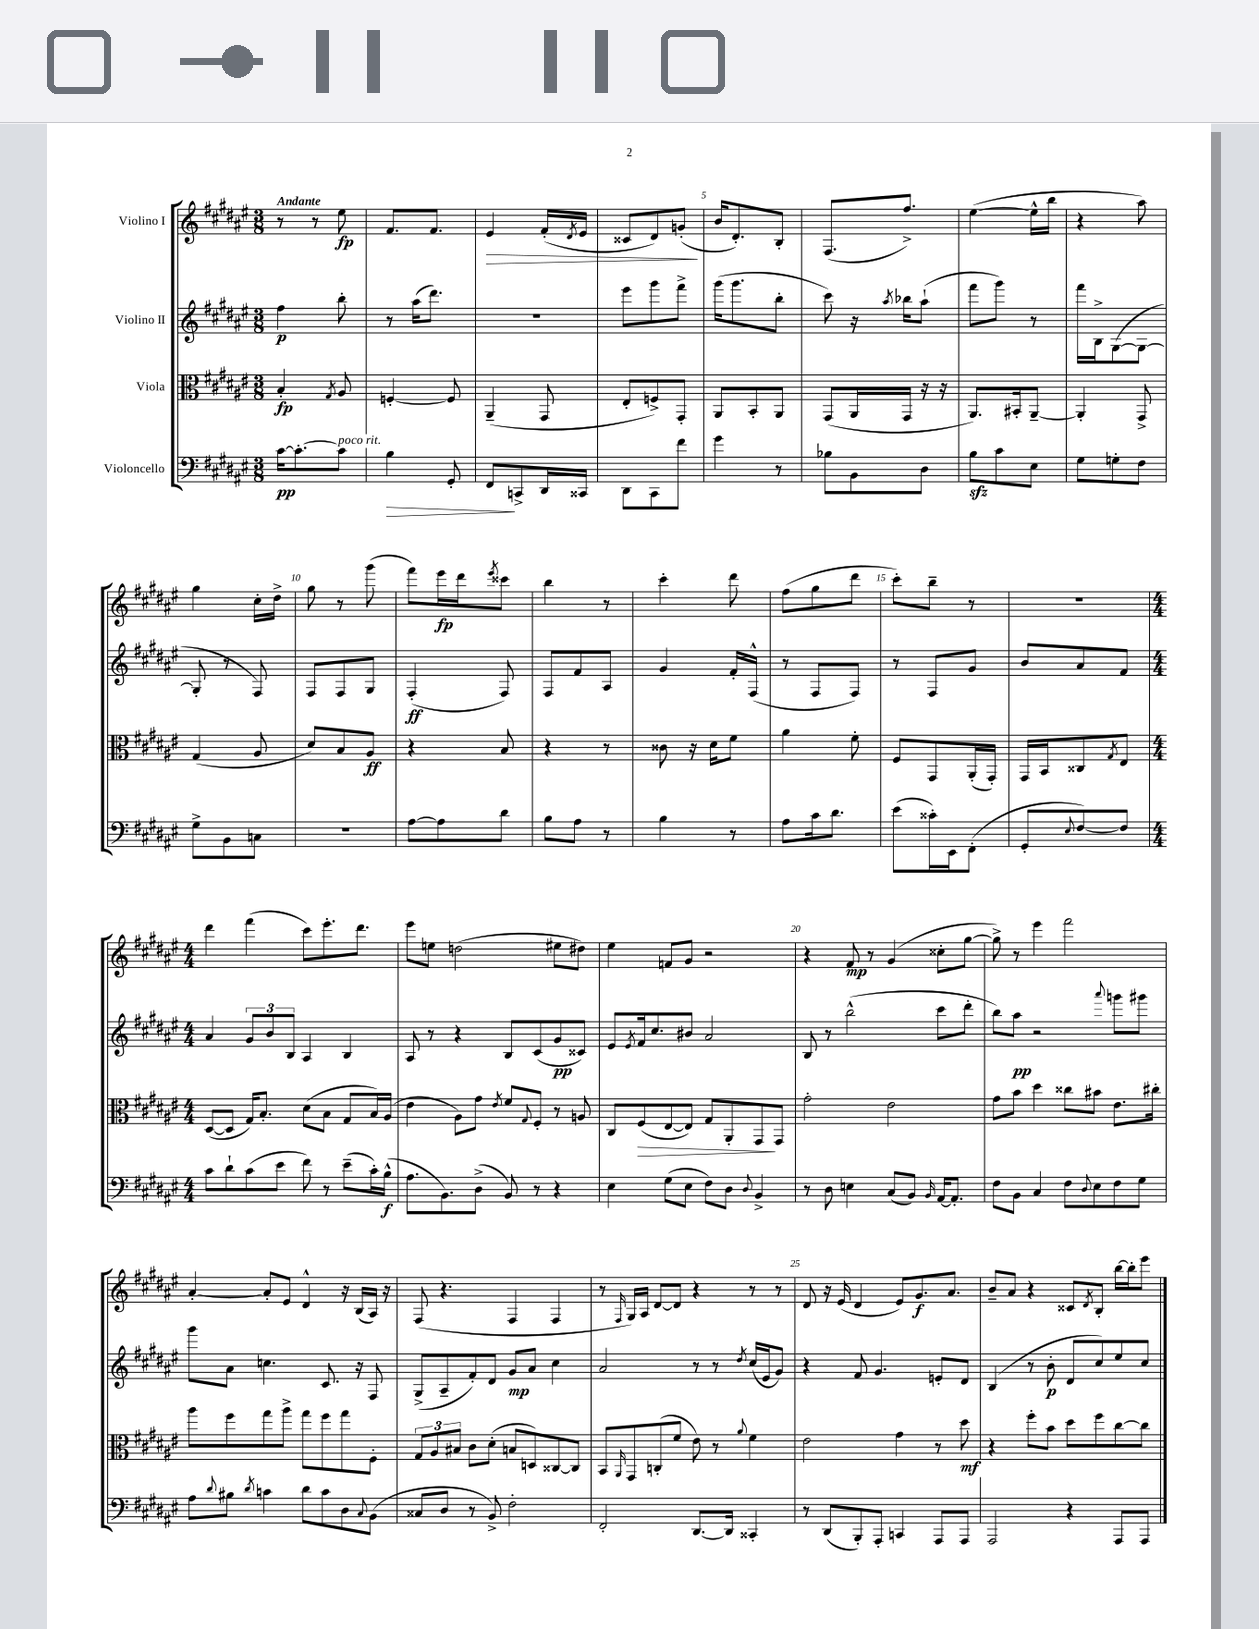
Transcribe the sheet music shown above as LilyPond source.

<<
\new StaffGroup <<
\new Staff = "s0" \with { instrumentName = "Violino I" } {
    \clef treble \key fis \major \numericTimeSignature \time 3/8 \tempo "Andante"
    r8 r8 eis''8\fp |
    fis'8. fis'8. |
    eis'4\> fis'16-.( \acciaccatura { dis'8 } eis'16 |
    cisis'8 dis'8) g'8-.\!( |
    b'16 dis'8.-.) b8-. |
    fis8.( fis''8.->) |
    eis''4~( eis''16-^ b''16 |
    r4 ais''8) |
    gis''4 cis''16-. dis''16-> |
    gis''8 r8 gis'''8( |
    fis'''8) eis'''16\fp dis'''16 \acciaccatura { eis'''8 } cisis'''8 |
    b''4 r8 |
    cis'''4-. dis'''8 |
    fis''8( gis''8 dis'''8 |
    cis'''8-.) b''8-- r8 |
    R4. |
    \numericTimeSignature \time 4/4 dis'''4 fis'''4( cis'''8) eis'''8.-. dis'''8. |
    eis'''8 e''8 d''2( eis''8 dis''8) |
    eis''4 f'8 gis'8 r2 |
    r4 fis'8\mp r8 gis'4( cisis''8-. gis''8~ |
    gis''8->) r8 eis'''4 fis'''2 |
    ais'4~-. ais'8-. eis'8 dis'4-^ r16 b16( ais16) r16 |
    fis8( r4. fis4 fis4 |
    r8 \grace { fis16 } gis16) ais16 dis'8~ dis'8 r4 r8 r8 |
    dis'8 r16 eis'16( dis'4 eis'8) gis'8.\f ais'8. |
    b'8-- ais'8 r4 cisis'8 \acciaccatura { dis'8 } b8-. b''16~ b''16-. eis'''8 \bar "|." |
}
\new Staff = "s1" \with { instrumentName = "Violino II" } {
    \clef treble \key fis \major \numericTimeSignature \time 3/8
    fis''4\p b''8-. |
    r8 ais''16( dis'''8.) |
    R4. |
    eis'''8 gis'''8 fis'''8-> |
    gis'''16( gis'''8. b''8-. |
    cis'''8) r16 \acciaccatura { ais''8 } bes''16 ais''8-!( |
    fis'''8 gis'''8) r8 |
    fis'''16 b16-> gis8~( gis8~ |
    gis8-. r8 fis8) |
    fis8 fis8 gis8 |
    fis4-.\ff( fis8) |
    fis8 fis'8 ais8 |
    gis'4 fis'16-. fis16-^( |
    r8 fis8 fis8) |
    r8 fis8 gis'8 |
    b'8 ais'8 fis'8 |
    \numericTimeSignature \time 4/4 ais'4 \tuplet 3/2 { gis'8 b'8 b8 } ais4 b4 |
    ais8 r8 r4 b8 cis'8( gis'8\pp cisis'8) |
    eis'8 \acciaccatura { eis'8 } fis'16 cis''8. bis'8 ais'2 |
    b8 r8 b''2-^( cis'''8 dis'''8-. |
    b''8) ais''8\pp r2 \appoggiatura { ais'''8 } g'''8 gis'''8 |
    gis'''8 ais'8 c''4. cis'8. r16 fis8 |
    gis8->( ais8-- fis'8-.) dis'8 gis'8\mp ais'8 cis''4 |
    ais'2 r8 r8 \acciaccatura { dis''8 } cis''16( eis'16 gis'8) |
    r4 fis'8 gis'4. e'8-. dis'8 |
    b4( r8 b'8-.\p dis'8 cis''8) eis''8 cis''8 \bar "|." |
}
\new Staff = "s2" \with { instrumentName = "Viola" } {
    \clef alto \key fis \major \numericTimeSignature \time 3/8
    b4-.\fp \acciaccatura { gis8 } ais8 |
    f4~-. f8 |
    ais,4--( gis,8 |
    eis8-. f8->) gis,8-. |
    ais,8 b,8-. ais,8 |
    gis,8( ais,16 gis,16 r16 r16 |
    ais,8.) bis,16-. ais,8~-- |
    ais,4-. gis,8-> |
    gis4( ais8 |
    dis'8) b8 ais8\ff |
    r4 b8 |
    r4 r8 |
    cisis'8 r16 dis'16 fis'8 |
    ais'4 fis'8-. |
    fis8 gis,8 ais,16-.( gis,16-.) |
    gis,16 b,16 cisis8 \acciaccatura { gis8 } eis8 |
    \numericTimeSignature \time 4/4 dis8~( dis8 gis16) b8.-. dis'8( b8 gis8 b16) ais16( |
    eis'4 ais8) gis'8 \acciaccatura { eis'8 } fis'8 \appoggiatura { gis8 } fis8-. r8 a8 |
    cis8 fis8\>( eis8~ eis8) gis8 ais,8-. gis,8\! gis,8 |
    gis'2-. eis'2 |
    gis'8 b'8 dis''4 cisis''8 bis'8 eis'8. cis''16-. |
    ais''8 fis''8 gis''8 ais''8-> gis''8 fis''8 gis''8 fis8-. |
    \tuplet 3/2 { gis8 ais8 bis8 } cis'8 dis'8-.( b8 d8) cisis8~ cisis8 |
    b,8 \grace { ais,16 } gis,8 c8-.( fis'8 eis'8) r8 \appoggiatura { ais'8 } fis'4 |
    eis'2 gis'4 r8 dis''8\mf |
    r4 fis''8-. b'8 dis''8 fis''8 cis''8~ cis''8 \bar "|." |
}
\new Staff = "s3" \with { instrumentName = "Violoncello" } {
    \clef bass \key fis \major \numericTimeSignature \time 3/8
    cis'16~\pp cis'8.~-. cis'8^\markup { \italic "poco rit." } |
    b4\> gis,8-. |
    fis,8\! c,8-> dis,16 cisis,16 |
    dis,8 cis,8 fis'8 |
    gis'4 r8 |
    bes8 b,8 dis8 |
    b8\sfz cis'8 eis8 |
    gis8 g8-. fis8 |
    gis8-> b,8 c8 |
    R4. |
    ais8~ ais8 dis'8 |
    b8 ais8 r8 |
    b4 r8 |
    ais8 cis'16 dis'8. |
    eis'8( cisis'16-.) eis,16 fis,8-.( |
    gis,8-. \appoggiatura { eis8 } fis8~) fis8 |
    \numericTimeSignature \time 4/4 cis'8 dis'8-! cis'8( eis'8 fis'8) r8 eis'8--( cis'16-.) b16-^\f( |
    ais8. b,8.) dis8->( b,8) r8 r4 |
    eis4 gis8( eis8 fis8) dis8 \appoggiatura { dis8 } b,4-> |
    r8 dis8 e4 cis8( b,8) \grace { b,16 } ais,16~ ais,8.-. |
    fis8 b,8 cis4 fis8 \appoggiatura { dis8 } eis8 fis8 gis8 |
    ais8 \appoggiatura { dis'8 } bis8 \acciaccatura { dis'8 } c'4 dis'8 c'8 dis8 \appoggiatura { cis8 } b,8( |
    cisis8 dis8 r8 b,8->) fis2-. |
    fis,2-. dis,8.~ dis,16 cisis,4-. |
    r8 dis,8( b,,8-.) ais,,8-. c,4 ais,,8 ais,,8 |
    ais,,2 r4 ais,,8 ais,,8 \bar "|." |
}
>>
>>
\layout { \context { \Score \override BarNumber.break-visibility = ##(#f #t #t) barNumberVisibility = #(every-nth-bar-number-visible 5) } }
